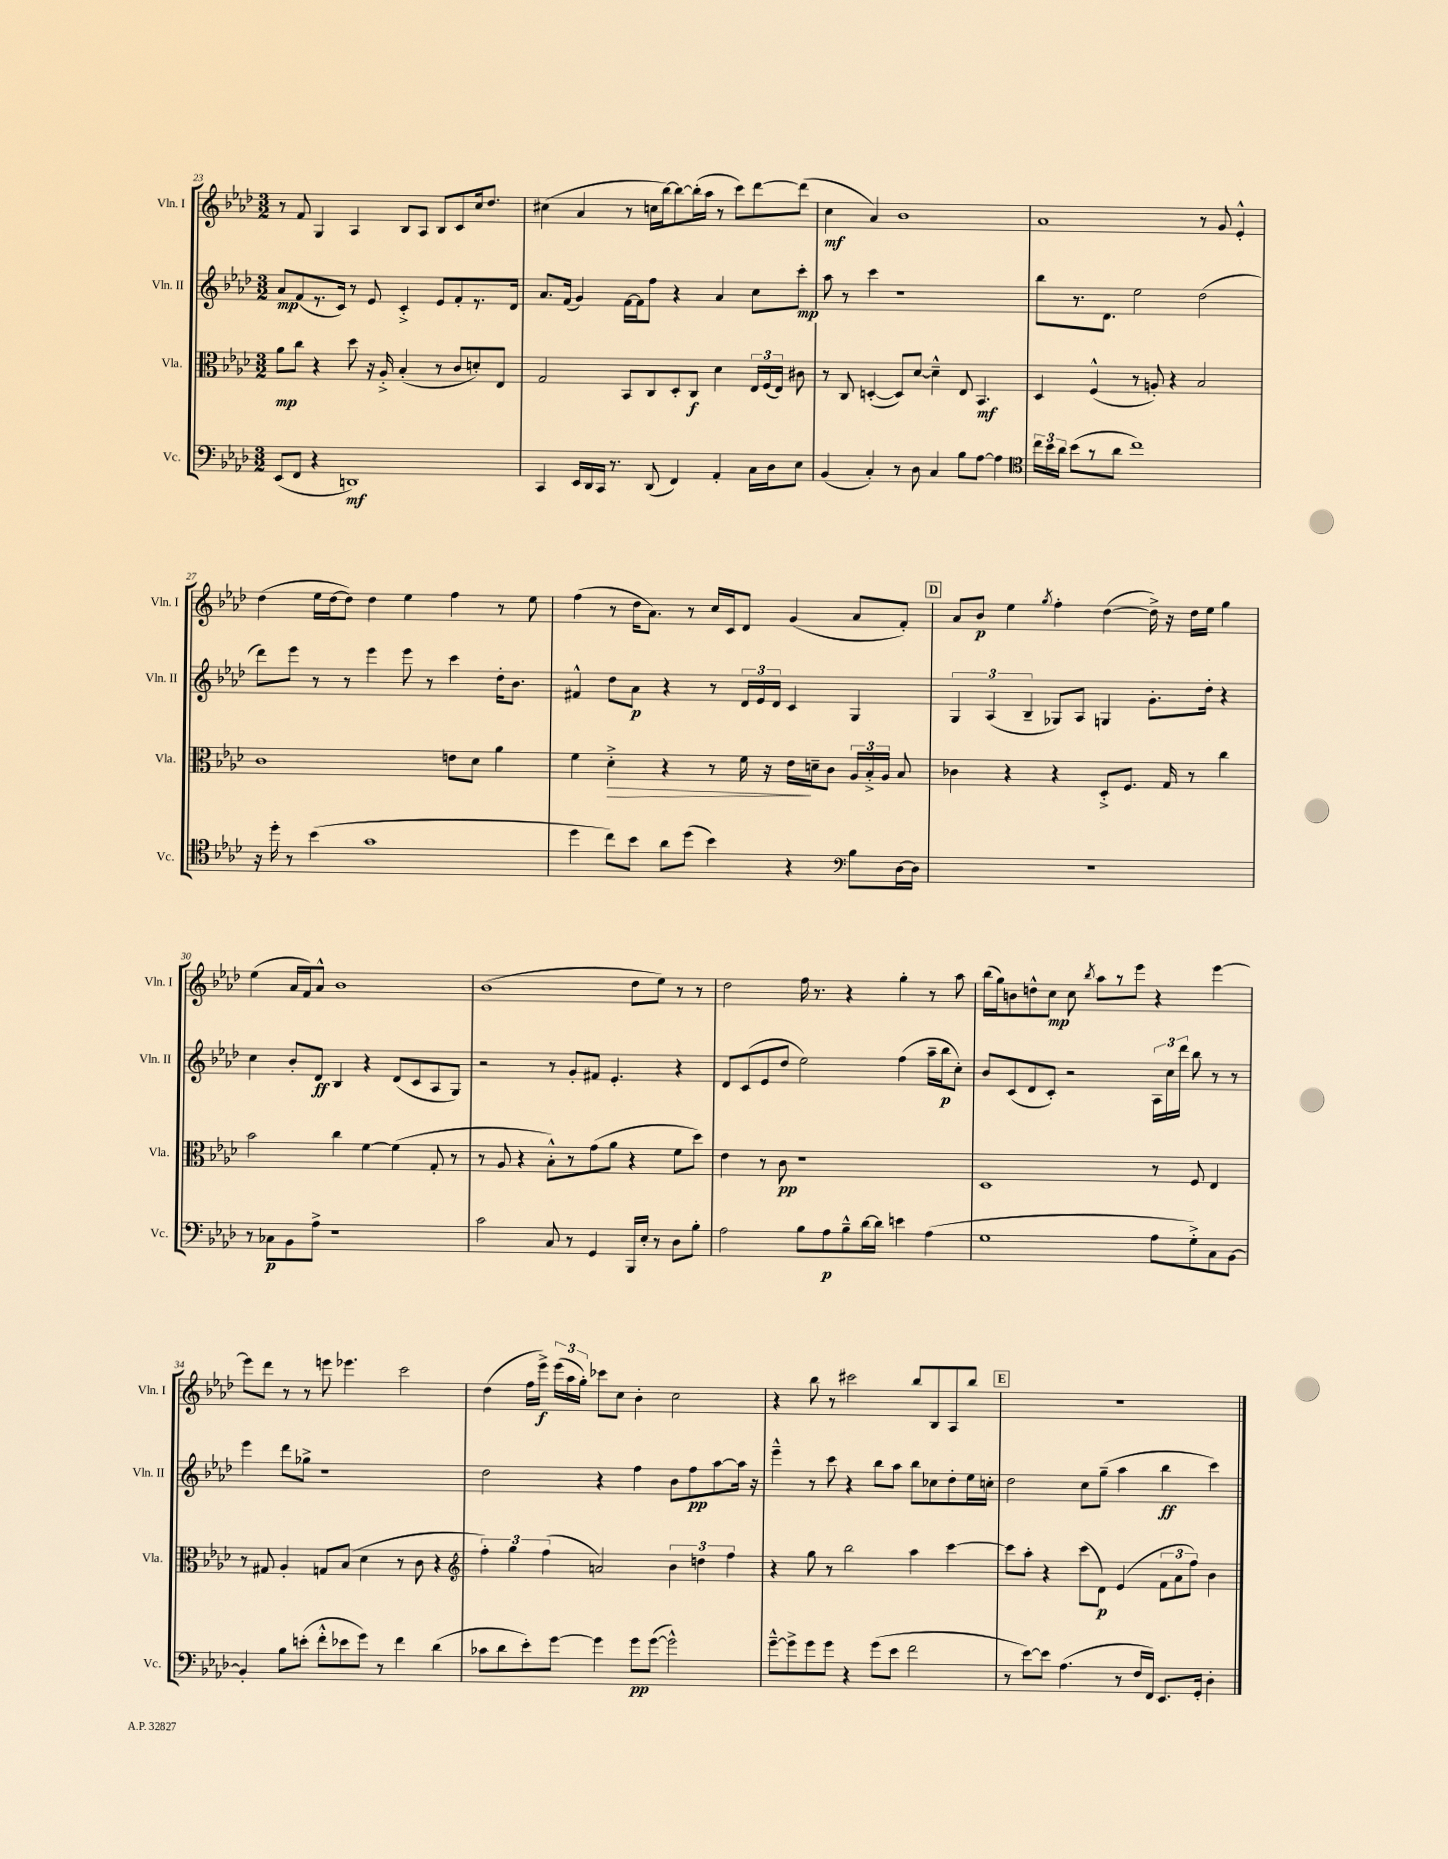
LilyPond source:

<<
\new StaffGroup <<
\new Staff = "s0" \with { instrumentName = "Vln. I" shortInstrumentName = "Vln. I" } {
    \clef treble \key aes \major \numericTimeSignature \time 3/2
    \autoBeamOff r8 f'8 g4 aes4 bes8[ aes8] bes8[ c'8 c''16 des''8.] |
    cis''4( aes'4 r8 c''16[ bes''16~) bes''8~ bes''16-.( aes''16] r8 c'''8[) des'''8~ des'''8]( |
    c''4\mf aes'4) bes'1 |
    aes'1 r8 g'8 ees'4-.-^ |
    des''4( ees''16[ des''16~ des''8]) des''4 ees''4 f''4 r8 ees''8 |
    f''4( r8 des''16[ aes'8.]) r8 c''16[ c'16 des'8] g'4( aes'8[ f'8]-.) |
    \mark \markup { \box "D" } aes'8[ bes'8]\p ees''4 \acciaccatura { g''8 } f''4-. des''4~( des''16->) r16 des''16[ ees''16] g''4 |
    ees''4( aes'16[ f'16) aes'8]-^ bes'1 |
    bes'1( des''8[ ees''8]) r8 r8 |
    des''2 f''16 r8. r4 g''4-. r8 aes''8 |
    bes''16[( g''16) b'8 d''8-^ c''8]\mp c''8 \acciaccatura { bes''8 } aes''8[ r8 ees'''8] r4 ees'''4~ |
    ees'''8[ des'''8] r8 r8 e'''8 ees'''4. c'''2 |
    des''4( f''16[ ees'''16]->\f) \tuplet 3/2 { ees'''16[( aes''16 g''16]-.) } ces'''8[ c''8] bes'4-. c''2 |
    r4 bes''8 r8 cis'''2 bes''8[ bes8 aes8 bes''8] |
    \mark \markup { \box "E" } R1. \bar "|." |
}
\new Staff = "s1" \with { instrumentName = "Vln. II" shortInstrumentName = "Vln. II" } {
    \clef treble \key aes \major \numericTimeSignature \time 3/2
    \autoBeamOff aes'8[\mp f'8( r8. c'16]) r8 ees'8 c'4-.-> ees'8[ f'8-. r8. des'16] |
    aes'8.[ f'16]( g'4) f'16[~ f'16 f''8] r4 aes'4 c''8[ c'''8]-.\mp |
    aes''8 r8 c'''4 r1 |
    bes''8[ r8. des'8.] ees''2 des''2( |
    des'''8[) ees'''8] r8 r8 ees'''4 ees'''8 r8 c'''4 des''16[-. bes'8.] |
    fis'4-^ des''8[ aes'8]\p r4 r8 \tuplet 3/2 { des'16[ ees'16 des'16] } c'4 g4 |
    \mark \markup { \box "D" } \tuplet 3/2 { g4 aes4( bes4-- } ges8[) aes8] g4 g'8.[-. des''16]-. r4 |
    c''4 bes'8[-. des'8]\ff bes4 r4 des'8[( c'8 aes8 g8]) |
    r2 r8 g'8[-. fis'8] ees'4.-. r4 |
    des'8[ c'8( ees'8 des''8] ees''2) f''4( aes''16[-- bes''16\p c''8]-.) |
    bes'8[ c'8( des'8 c'8]-.) r2 \tuplet 3/2 { aes16[ c''16 des'''16] } bes''8 r8 r8 |
    ees'''4 des'''8[ ges''8]-> r1 |
    des''2 r4 f''4 bes'8[ f''8\pp aes''8~ aes''16] r16 |
    ees'''4---^ r8 c'''8 r4 bes''8[ aes''8] bes''8[ ces''8 des''8-. ees''16 c''16]-. |
    \mark \markup { \box "E" } des''2 c''8[ g''8]--( aes''4 bes''4\ff c'''4) \bar "|." |
}
\new Staff = "s2" \with { instrumentName = "Vla." shortInstrumentName = "Vla." } {
    \clef alto \key aes \major \numericTimeSignature \time 3/2
    \autoBeamOff aes'8[\mp c''8] r4 des''8 r16 aes16-.-> bes4-.( r8 c'8[ d'8-.) ees8] |
    g2 bes,8[ c8 des8-. c8]\f des'4 \tuplet 3/2 { ees16[ f16( ees16]) } cis'8 |
    r8 c8 d4~-.( d8[) des'8]~ des'4---^ ees8 bes,4.\mf |
    des4 f4-^( r8 a8-.) r4 bes2 |
    c'1 e'8[ des'8] aes'4 |
    f'4 des'4-.->\> r4 r8 f'16 r16 ees'16[\! d'16-- c'8] \tuplet 3/2 { aes16[ bes16-.-> aes16] } bes8 |
    \mark \markup { \box "D" } ces'4 r4 r4 des8[-.-> f8.] g16 r8 c''4 |
    bes'2 c''4 f'4~ f'4( g8-. r8 |
    r8 aes8 r4 bes8[-.-^) r8 g'8( aes'8] r4 f'8[ des''8]) |
    ees'4 r8 c'8\pp r1 |
    des1 r8 f8 ees4 |
    r8 gis8 aes4-. g8[ bes8]( des'4 r8 c'8 r4 |
    \clef treble \tuplet 3/2 { f''4-.) g''4 f''4( } a'2) \tuplet 3/2 { bes'4 d''4 f''4 } |
    r4 g''8 r8 bes''2 aes''4 c'''4~ |
    \mark \markup { \box "E" } c'''8[ aes''8]-. r4 c'''8[( des'8]\p) ees'4( \tuplet 3/2 { f'8[ aes'8 f''8]) } bes'4 \bar "|." |
}
\new Staff = "s3" \with { instrumentName = "Vc." shortInstrumentName = "Vc." } {
    \clef bass \key aes \major \numericTimeSignature \time 3/2
    \autoBeamOff ees,8[( f,8] r4 d,1\mf) |
    c,4 ees,16[ des,16 c,16] r8. des,8( f,4) aes,4-. c16[ des16 ees8] |
    bes,4( c4-.) r8 des8 c4 bes8[ aes8]~ aes4 |
    \clef tenor \tuplet 3/2 { c''16[ bes'16 aes'16] } bes'8[( r8 aes'8] c''1) |
    r16 des''16-. r8 bes'4( g'1 |
    des''4 c''8[) bes'8] aes'8[ des''8]( bes'4) r4 \clef bass bes8[ des16~ des16] |
    \mark \markup { \box "D" } R1. |
    r8 ces8[\p bes,8 aes8]-> r1 |
    c'2 c8 r8 g,4 bes,,16[ ees16]-. r8 des8[ bes8]-. |
    aes2 bes8[ aes8\p bes8---^ des'16~ des'16] e'4 aes4( |
    g1 aes8[ g8-.->) c8 bes,8]~ |
    bes,4-. bes8[ e'8]-.( f'8[-.-^ ees'8 g'8]) r8 f'4 des'4( |
    ces'8[ des'8 ees'8-.) g'8]~ g'4 g'8[\pp g'8]~( g'2-^) |
    g'8[~---^ g'8-> g'8 g'8] r4 g'8[( ees'8] f'2 |
    \mark \markup { \box "E" } r8 ees'8[~) ees'8] aes4.( r8 f16[ f,16]) ees,8.[ g,16]-. des4-. \bar "|." |
}
>>
>>
\layout { \context { \Score currentBarNumber = #23 } }
